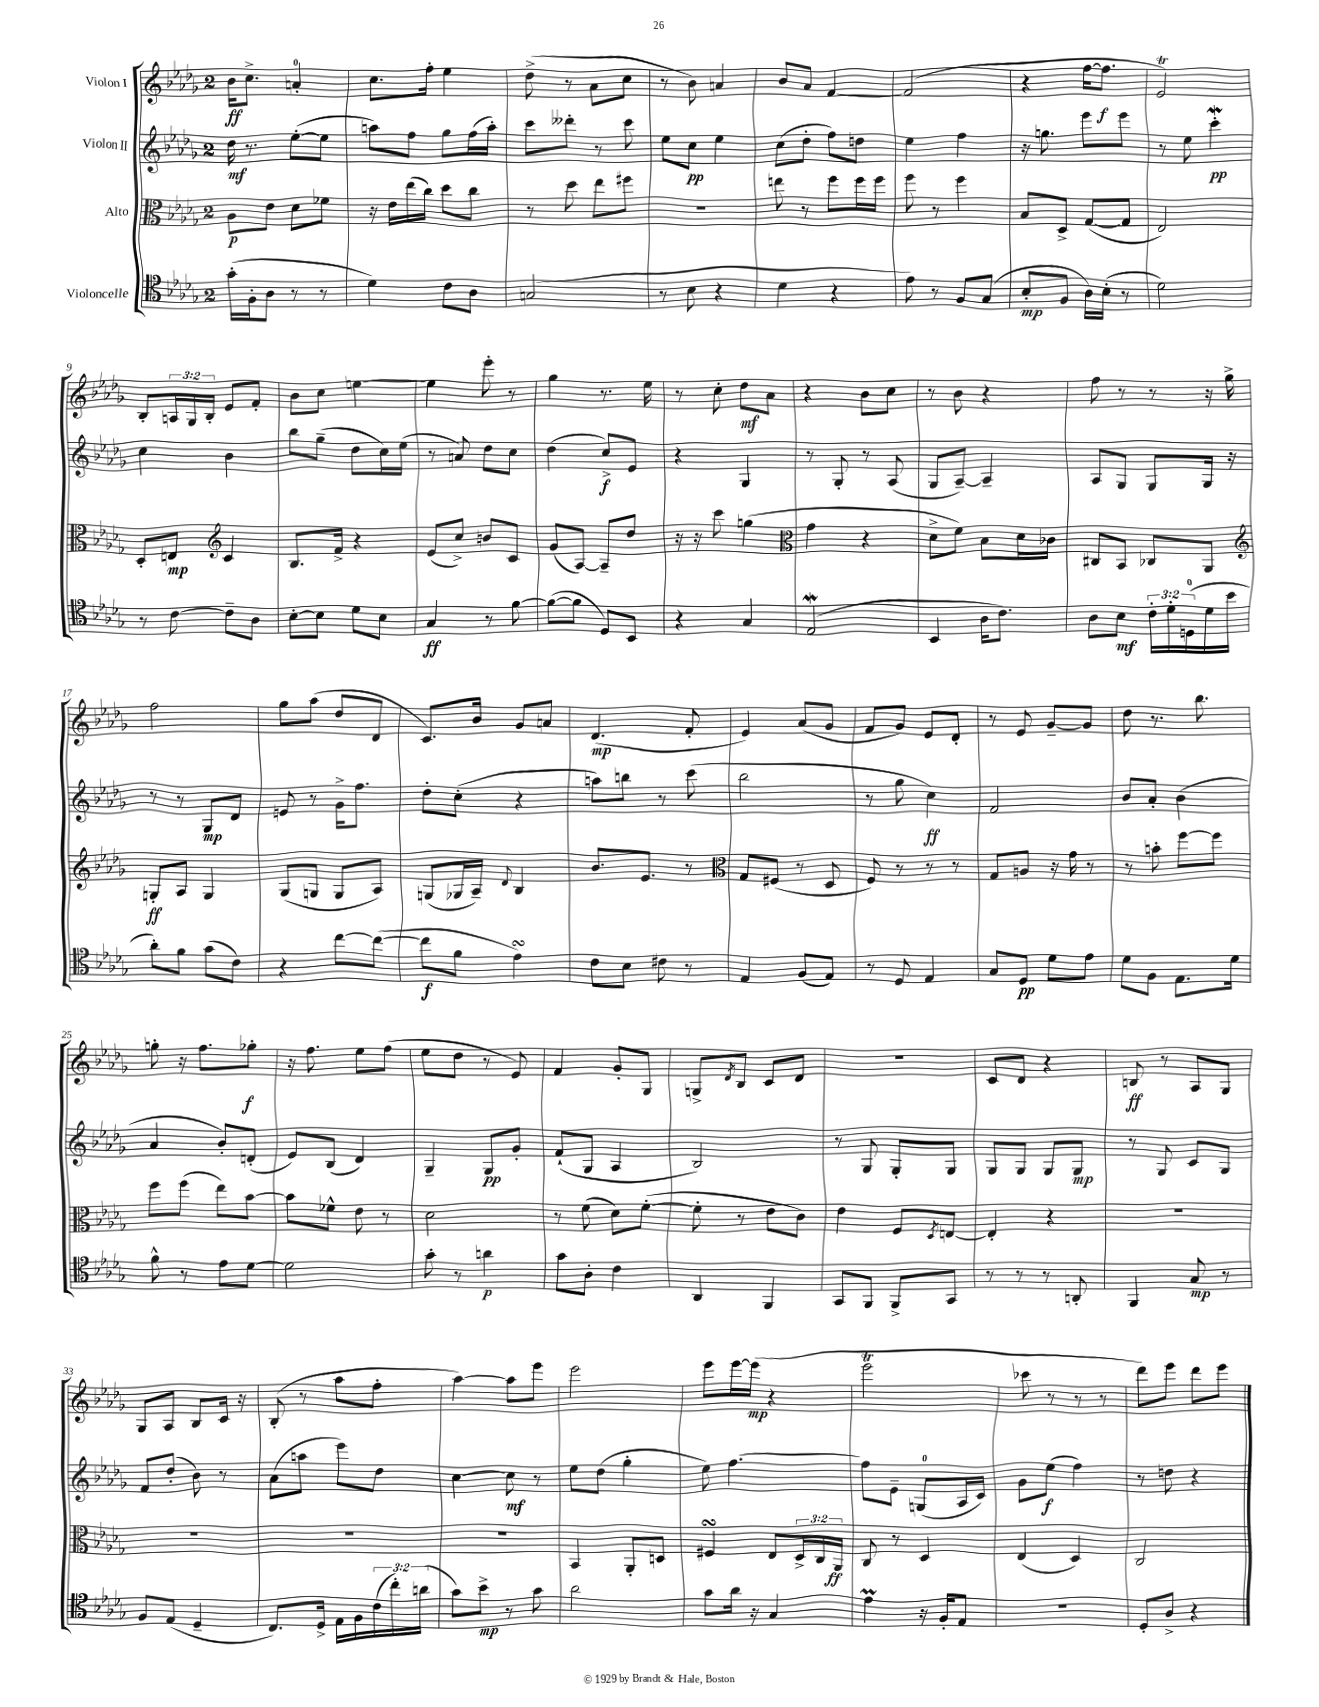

**kern	**kern	**kern	**kern
*staff4	*staff3	*staff2	*staff1
*clefC4	*clefC3	*clefG2	*clefG2
*k[b-e-a-d-g-]	*k[b-e-a-d-g-]	*k[b-e-a-d-g-]	*k[b-e-a-d-g-]
*M2/4	*M2/4	*M2/4	*M2/4
(16g-'	8A-	16dd-	16b-
16F'	.	8.r	8.cc^
8A-	8e-	.	.
8r	8d-	([8ee-'	4a'
8r	8f-	8ee-]	.
=	=	=	=
4d-)	16r	8aa)	8.cc
.	16e-	.	.
.	(16ee-	8ff	.
.	16cc)	.	16ff'
8c	8dd-	8gg-	4ee-
8A-	8cc	(16ff	.
.	.	16aa')	.
=	=	=	=
(2G	8r	8ccc	(8dd-^
.	8dd-	8ddd--'	8r
.	8ee-	8r	8a-
.	8ff#	8ccc	8cc
=	=	=	=
8r	2r	8ee-	8r
8B-	.	8cc	8b-)
4r	.	4ee-	4a
=	=	=	=
4d-	8ee	(8cc	8b-
.	8r	8dd-'	8a-
4r	8ff	8ff)	[4f
.	16ff	8dd	.
.	16ff	.	.
=	=	=	=
8e-)	8ff	4ee-	(2f]
8r	8r	.	.
8F	4ff	4ff	.
(8G-	.	.	.
=	=	=	=
8B-'	8B-	16r	4r
.	.	8.gg	.
8F	8D-^	.	.
16A-)	([8G-	8eee-	[16ff
(16B-'	.	.	8.ff]
8r	8G-]	8eee-	.
=	=	=	=
2d-)	2E-)	8r	2e-)
.	.	8ee-	.
.	.	4ccc'	.
=	=	=	=
8r	8D-'	4cc	8B-'
[8c	8E	.	24A
.	.	.	24G-
.	.	.	24B-'
*	*clefG2	*	*
8c~]	4c	4b-	8e-
8A-	.	.	8f'
=	=	=	=
[8B-'	8.B-	8bb-	8b-
8B-]	.	(8gg-~	8cc
.	16f^	.	.
8d-	4r	8dd-	[4ee
8B-	.	16cc)	.
.	.	(16ee-	.
=	=	=	=
4G-	(8e-	8r	4ee]
.	8cc^)	8a)	.
8r	8b	8dd-	8eee-'
[8f	8c	8cc	8r
=	=	=	=
(8f_	(8g-	(4dd-	4gg-
8f]	[8A-)	.	.
8D-)	8A-~]	8cc^)	8.r
8BB-	8dd-	8e-	.
.	.	.	16ee-
=	=	=	=
4r	16r	4r	8r
.	16r	.	.
.	8ccc	.	8cc'
4G-	(4gg	4G-	8dd-
.	.	.	8a-
=	=	=	=
*	*clefC3	*	*
(2E-	4g-	8r	4r
.	.	8G-'	.
.	4r	8r	8b-
.	.	(8A-	8cc
=	=	=	=
4BB-	8d-^	8G-	8r
.	8f)	[8A-~)	8b-
16A-	8B-	4A-~]	4r
8.c)	.	.	.
.	16d-	.	.
.	16c-	.	.
=	=	=	=
8A-	8C#	8A-	8ff
8B-	8BB-	8G-	8r
24c'	8C-	8G-	8r
24d-'	.	.	.
(24D	.	.	.
16d-	8AA-	16G-	16r
16b-	.	16r	16gg-^
=	=	=	=
*	*clefG2	*	*
8a-')	8G'	8r	2ff
8f	8A-	8r	.
(8g-	4G	8G-	.
8c)	.	8d-	.
=	=	=	=
4r	(8G-	8e	8gg-
.	8G	8r	(8aa-
[8cc	8G	16g-^	8dd-
.	.	8.ff	.
(8cc_	8A-)	.	8d-
=	=	=	=
8cc]	(8G	8dd-'	8.c)
8f	16G-	(8cc'	.
.	16A-~)	.	16b-
.	8qqd-	.	.
4e-)	4B-	4r	8g-
.	.	.	8a
=	=	=	=
8c	8.b-	8aa)	(4.d-
8B-	.	8bb	.
.	8.e-	.	.
8c#	.	8r	.
8r	8r	(8ccc	8f'
=	=	=	=
*	*clefC3	*	*
4E-	8G-	2bb-	4e-)
.	(8F#	.	.
(8F	8r	.	(8a-
8E-)	8D-	.	8g-
=	=	=	=
8r	8F)	8r	8f
8D-	8r	8gg-	8g-)
4E-	8r	4cc)	8e-
.	8r	.	8d-'
=	=	=	=
8G-	8G-	2f	8r
8D-	8A	.	8e-
8d-	16r	.	[8g-~
.	16g-	.	.
8e-	8r	.	8g-]
=	=	=	=
8d-	8r	8b-	8dd-
8F	8b'	8a-'	8.r
8.E-	[8ff	(4b-	.
.	.	.	8.bb-
.	8ff]	.	.
16d-	.	.	.
=	=	=	=
8f^^	8ff	4a-	8gg'
8r	(8ff	.	16r
.	.	.	8.ff
8e-	8ee-)	8b-')	.
[8d-	[8b-	(8d'	8gg-'
=	=	=	=
2d-]	8b-]	8e-)	16r
.	.	.	8.ff
.	8f-^^	(8B-	.
.	8e-	4d-)	8ee-
.	8r	.	(8ff
=	=	=	=
8g-'	2d-	4G-~	8ee-
8r	.	.	8dd-
4a	.	8G-	8r
.	.	8g-'	8e-)
=	=	=	=
8g-	8r	(8f`	4f
8A-'	(8f	8G-	.
4c	8d-)	4A-	8g-'
.	([8f'	.	8G-
=	=	=	=
4AA-	8f']	2B-)	8G^
.	.	.	8qd-
.	8r	.	8B-
4FF	8e-	.	8c
.	8c)	.	8d-
=	=	=	=
8GG-	4e-	8r	2r
8FF	.	8G-	.
8FF^	8F	8G-'	.
.	8qD-	.	.
8GG-	[8E	8G-	.
=	=	=	=
8r	4E']	8G-	8c
8r	.	8G-	8d-
8r	4r	8G-	4r
8AA'	.	8G-	.
=	=	=	=
4FF	2r	8r	8B
.	.	8G-	8r
8G-	.	8c	8A-
8r	.	8G-	8G-
=	=	=	=
8F	2r	8f	8G-
(8E-	.	(8dd-'	8A-
4D-~	.	8b-)	8B-
.	.	8r	16c
.	.	.	16r
=	=	=	=
8.C)	2r	(8a-	(8B-'
.	.	8aa	8r
16D-^	.	.	.
16E-	.	8eee-)	8aa-
16F	.	.	.
(24c	.	8dd-	8ff'
24cc')	.	.	.
(24a	.	.	.
=	=	=	=
8g-)	2r	[4cc	[4aa-)
8b-^	.	.	.
8r	.	8cc]	8aa-]
8g-	.	8r	8eee-
=	=	=	=
2a-	4BB-	8ee-	2eee-
.	.	(8dd-	.
.	8AA-'	4gg-'	.
.	8D	.	.
=	=	=	=
8g-	4F#	8ee-)	8eee-
16a-	.	[4.ff	[16eee-
16r	.	.	(16eee-]
4G-	8E-	.	4r
.	24D-^	.	.
.	24C	.	.
.	24AA-	.	.
=	=	=	=
4e-	8C	8ff]	2eee-
.	8r	8e-~	.
16r	4D-	(8G	.
16F'	.	.	.
8E-	.	16A-	.
.	.	16c)	.
=	=	=	=
2r	(4E-	8g-	8ccc-
.	.	(8ee-	8r
.	4D-)	4ff)	8r
.	.	.	8r
=	=	=	=
8D-'	2C	8r	8ddd-)
8A-^	.	8dd	8eee-
4r	.	4r	8ddd-
.	.	.	8eee-
==	==	==	==
*-	*-	*-	*-
